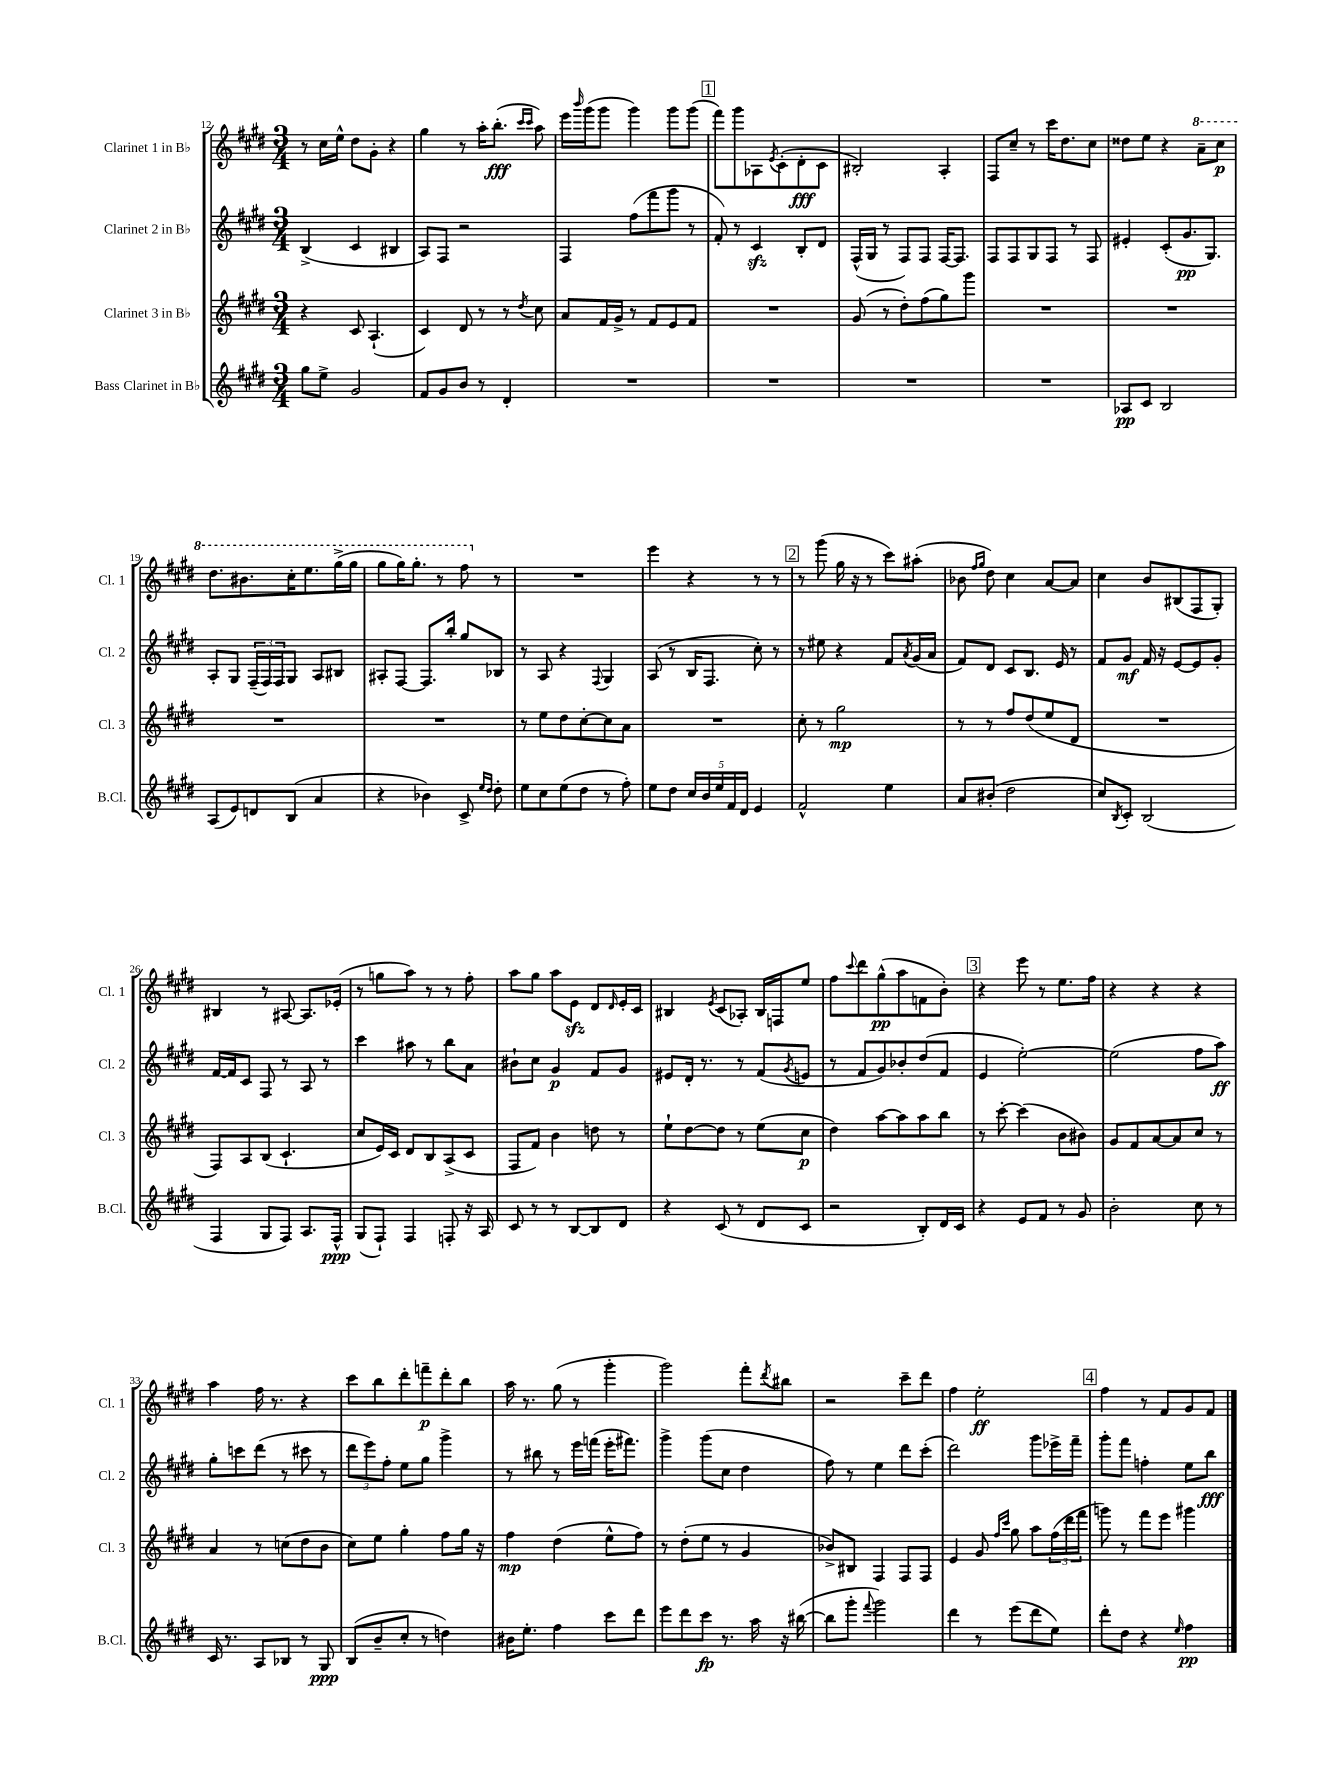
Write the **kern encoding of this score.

**kern	**kern	**kern	**kern
*staff4	*staff3	*staff2	*staff1
*clefG2	*clefG2	*clefG2	*clefG2
*k[f#c#g#d#]	*k[f#c#g#d#]	*k[f#c#g#d#]	*k[f#c#g#d#]
*M3/4	*M3/4	*M3/4	*M3/4
8gg#	4r	(4B^	8r
8ee^	.	.	16cc#
.	.	.	16ee^^
2g#	8c#	4c#	8dd#
.	(4.A`	.	8g#'
.	.	4B#	4r
=	=	=	=
8f#	4c#)	8A)	4gg#
8g#	.	8F#	.
8b	8d#	2r	8r
8r	8r	.	16aa'
.	.	.	(8.bb'
4d#'	8r	.	.
.	.	.	16qqccc#
.	8qdd#	.	16qqccc#
.	8cc#	.	8aa)
=	=	=	=
2.r	8a	4F#	16eee
.	.	.	16qqbbb
.	.	.	(16ggg#
.	16f#	.	8ggg#
.	16g#^	.	.
.	8r	(8ff#	4ggg#)
.	8f#	8fff#	.
.	8e	8ggg#	8ggg#
.	8f#	8r	(8ggg#
=	=	=	=
2.r	2.r	8f#')	8fff#)
.	.	8r	8ggg#
.	.	4c#	8A-
.	.	.	8qe
.	.	.	(8c#'
.	.	8B'	8d#'
.	.	8d#	8c#
=	=	=	=
2.r	(8g#	(16F#^^	2B#')
.	.	16G#	.
.	8r	8r	.
.	8dd#')	8F#)	.
.	(8ff#	8F#	.
.	8gg#)	[16F#	4A'
.	.	8.F#]	.
.	8ggg#	.	.
=	=	=	=
2.r	2.r	8F#	8F#
.	.	8F#	8cc#~
.	.	8G#	8r
.	.	8F#	16ccc#
.	.	.	8.dd#
.	.	8r	.
.	.	8F#	8cc#
=	=	=	=
8A-	2.r	4e#'	8dd##
8c#	.	.	8ee
2B	.	(8c#'	4r
.	.	8.g#	.
.	.	.	8aa~
.	.	8.G#)	.
.	.	.	8ccc#
=	=	=	=
(8A	2.r	8A'	8.ddd#
8e)	.	8G#	.
.	.	.	8.bb#
8d	.	(24F#~	.
.	.	24F#)	.
.	.	24F#	.
(8B	.	8G#	16ccc#'
.	.	.	8.eee
4a	.	8A	.
.	.	8B#	(16ggg#^
.	.	.	16ggg#
=	=	=	=
4r	2.r	8A#'	8ggg#
.	.	[8F#	16ggg#)
.	.	.	8.ggg#'
4b-)	.	8.F#]	.
.	.	.	8r
.	.	16bb'	.
8c#^	.	8gg#	8fff#
16qqee	.	.	.
16qqdd#	.	.	.
8dd#'	.	8B-	8r
=	=	=	=
8ee	8r	8r	2.r
8cc#	8ee	8A	.
(8ee	8dd#	4r	.
8dd#	[8cc#'	.	.
.	.	8qqF#	.
8r	8cc#]	4G#	.
8ff#')	8a	.	.
=	=	=	=
8ee	2.r	(8A	4eee
8dd#	.	8r	.
20cc#	.	16B	4r
20b	.	.	.
.	.	8.F#	.
20ee	.	.	.
20f#	.	.	.
20d#	.	.	.
4e	.	8cc#')	8r
.	.	8r	8r
=	=	=	=
2f#^^	8cc#'	8r	8r
.	8r	8ee#	(8ggg#
.	2gg#	4r	16gg#
.	.	.	16r
.	.	.	8r
4ee	.	8f#	8ccc#)
.	.	8qa	.
.	.	(16g#	(8aa#'
.	.	16a	.
=	=	=	=
8a	8r	8f#)	8b-
.	.	.	16qqff#
.	.	.	16qqgg#
(8b#'	8r	8d#	8dd#)
2dd#	8ff#	8c#	4cc#
.	(8dd#	8.B	.
.	8ee	.	[8a
.	.	16e	.
.	8d#	8r	8a]
=	=	=	=
8cc#)	2.r	8f#	4cc#
8qB	.	.	.
8c#'	.	8g#	.
(2B	.	16f#	8b
.	.	16r	.
.	.	[8e	(8B#
.	.	8e]	8F#
.	.	8g#'	8G#')
=	=	=	=
4F#	8F#)	[16f#	4B#
.	.	16f#]	.
.	8A	8c#	.
8G#	(8B	8F#	8r
8F#)	4.c#`	8r	[8A#
8.A	.	8A	8.A#]
.	.	8r	.
16F#^^	.	.	(16e-'
=	=	=	=
(8G#	8cc#	4ccc#	8r
8F#`)	16e)	.	8gg
.	16c#	.	.
4F#	8d#	8aa#	8aa)
.	8B	8r	8r
8F'	(8A^	8bb	8r
16r	8c#	8a	8ff#'
16A	.	.	.
=	=	=	=
8c#	8F#	8b#`	8aa
8r	8f#)	8cc#	8gg#
8r	4b	4g#	8aa
[8B	.	.	8e
8B]	8dd	8f#	8d#
.	.	.	16qqd#
8d#	8r	8g#	16e'
.	.	.	16c#
=	=	=	=
4r	8ee`	8e#	4B#
.	[8dd#	16d#'	.
.	.	8.r	.
.	.	.	8qe
(8c#	8dd#]	.	(8c#
8r	8r	8r	8A-')
8d#	(8ee	(8f#	16B#
.	.	.	16F
.	.	8qg#	.
8c#	8cc#	8e	8ee
=	=	=	=
2r	4dd#)	8r	8ff#
.	.	.	8qqccc#
.	.	8f#	8ddd#
.	[8aa	8g#)	(8gg#^^
.	8aa]	8b-'	8aa
8B')	8aa	(8dd#	8f
16d#	8bb	8f#	8b')
16c#	.	.	.
=	=	=	=
4r	8r	4e	4r
.	[8ccc#'	.	.
8e	(4ccc#]	[2ee')	8eee
8f#	.	.	8r
8r	8b	.	8.ee
8g#	8b#)	.	.
.	.	.	16ff#
=	=	=	=
2b'	8g#	(2ee]	4r
.	8f#	.	.
.	[8a	.	4r
.	8a]	.	.
8cc#	8cc#	8ff#	4r
8r	8r	8aa)	.
=	=	=	=
16c#	4a	8gg#'	4aa
8.r	.	.	.
.	.	8ccc	.
8A	8r	(8ddd#	16ff#
.	.	.	8.r
8B-	(8cc	8r	.
8r	8dd#	8ccc#	4r
8G#	8b	8r	.
=	=	=	=
(8B	8cc#)	12ddd#	8ccc#
.	.	12eee)	.
8b~	8ee	.	8bb
.	.	12ff#'	.
8cc#'	4gg#'	8ee	8ddd#'
8r	.	8gg#	8fff~
4dd)	8ff#	4ggg#^	8ddd#'
.	16gg#	.	8bb
.	16r	.	.
=	=	=	=
16b#	4ff#	8r	16aa
8.ee'	.	.	8.r
.	.	8bb#	.
4ff#	(4dd#	8r	(8gg#
.	.	16eee	8r
.	.	(16fff	.
8ccc#	8ee^^	16eee'	4ggg#'
.	.	8.fff#)	.
8ddd#	8ff#)	.	.
=	=	=	=
8eee	8r	4ggg#^	2ggg#)
8ddd#	(8dd#'	.	.
8ccc#	8ee	(8ggg#	.
8.r	8r	8cc#	.
.	4g#	4dd#	8fff#'
16aa	.	.	.
.	.	.	8qddd#
16r	.	.	8bb#
([16bb#	.	.	.
=	=	=	=
8bb#]	8b-^)	8ff#)	2r
8ggg#'	8B#	8r	.
8qqfff#	.	.	.
2ggg#)	4F#	4ee	.
.	8F#	8ddd#	8ccc#~
.	8F#	(8ccc#'	8ddd#
=	=	=	=
4ddd#	4e	2ddd#)	4ff#
8r	8g#	.	2ee'
.	16qqff#	.	.
.	16qqccc#	.	.
(8eee	8gg#	.	.
8ddd#	8aa	8ggg#	.
8ee)	(24ff#	16eee-^	.
.	24ddd#	.	.
.	.	16fff#~	.
.	24fff#	.	.
=	=	=	=
8ddd#'	8ggg)	8ggg#'	4ff#
8dd#	8r	8fff#	.
4r	8fff#	4ff'	8r
.	8eee	.	8f#
16qqee	.	.	.
4ff#	4ggg#	8ee	8g#
.	.	8bb	8f#
==	==	==	==
*-	*-	*-	*-
